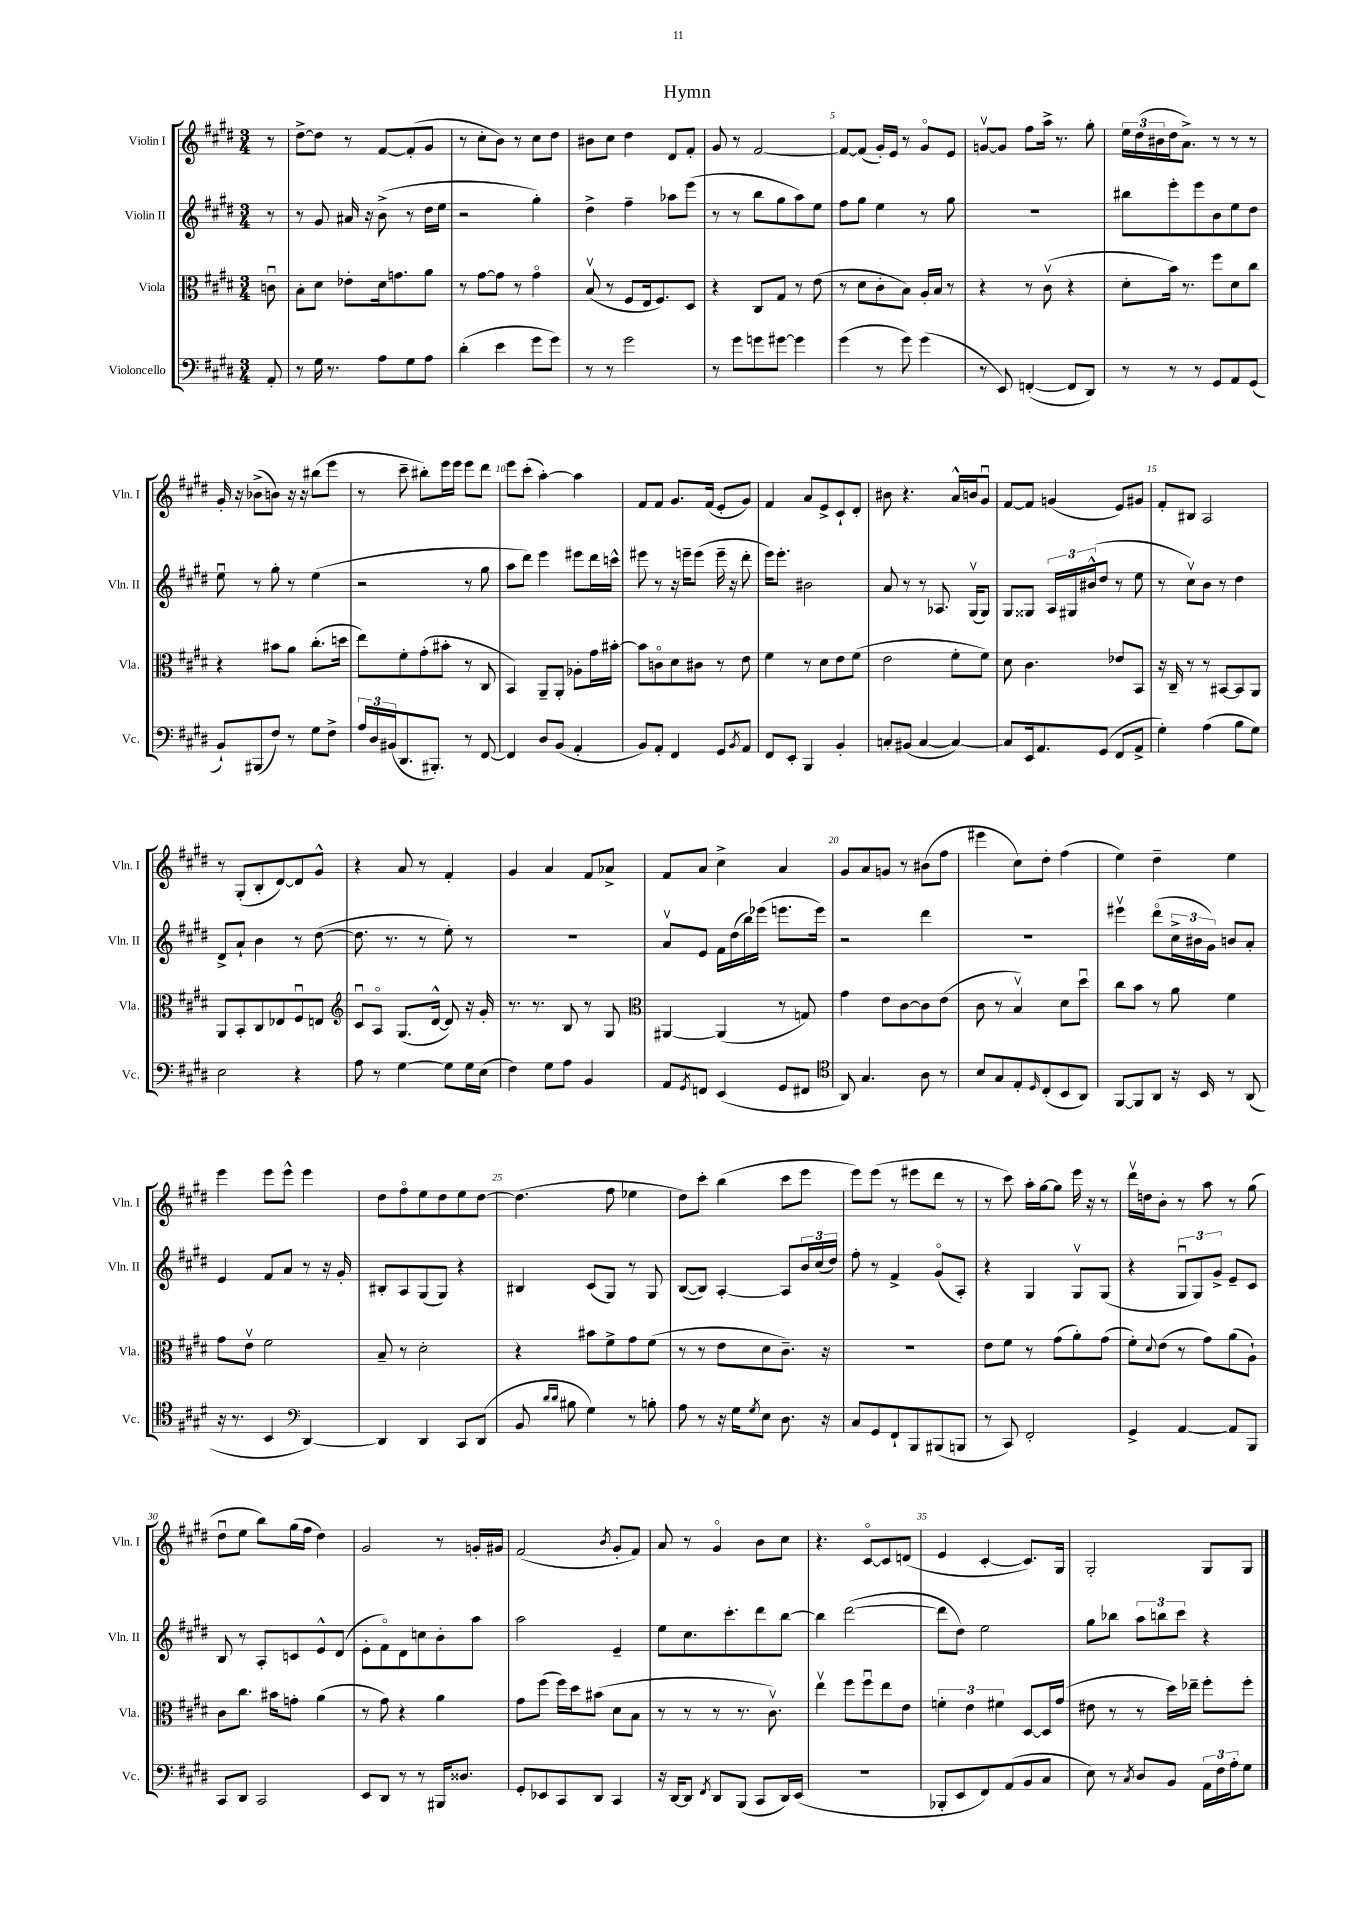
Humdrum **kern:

**kern	**kern	**kern	**kern
*part4	*part3	*part2	*part1
*staff4	*staff3	*staff2	*staff1
*I"Violoncello	*I"Viola	*I"Violin II	*I"Violin I
*I'Vc.	*I'Vla.	*I'Vln. II	*I'Vln. I
*clefF4	*clefC3	*clefG2	*clefG2
*k[f#c#g#d#]	*k[f#c#g#d#]	*k[f#c#g#d#]	*k[f#c#g#d#]
*M3/4	*M3/4	*M3/4	*M3/4
=	=	=	=
8AA'/	8cnu\	8r	8r
=1	=1	=1	=1
8r	8B'\L	8r	[8dd#^\L
16G#\	8d#\J	8g#/	8dd#\J]
8.r	.	.	.
.	8e-X'\L	16a#X/	8r
.	.	16r	.
8A\L	16d#\k	(8b^\	[8f#/L
.	8.gn\	.	.
8G#\	.	8r	(8f#'/]
8A\J	8a\J	16dd#\LL	8g#/J
.	.	16ee\JJ	.
=2	=2	=2	=2
(4d#'\	8r	2r	8r
.	[8g#\L	.	8cc#'\L
4e\	8g#\J]	.	8b\J)
.	8r	.	8r
8g#\L	4g#\	4gg#'\)	8cc#\L
8g#\J)	.	.	8dd#\J
=3	=3	=3	=3
8r	(8Bv/	4dd#^\	8b#X\L
8r	8r	.	8cc#\J
2g#\	8F#/L	4ff#~\	4dd#\
.	16E/k	.	.
.	8.F#/)	.	.
.	.	8aa-X\L	8d#/L
.	8D#/J	(8eee\J	8f#'/J
=4	=4	=4	=4
8r	4r	8r	8g#/
8g#\L	.	8r	8r
8gn\	8C#/L	8bb\L	[2f#/
[8g#X\J	8G#/J	8gg#\	.
4g#\]	8r	8aa\)	.
.	(8e\	8ee\J	.
=5	=5	=5	=5
(4g#\	8r	8ff#\L	8f#/L_
.	8d#\L	8gg#\J	(8f#/J]
8r	8c#'\	4ee\	16g#'/LL)
.	.	.	16e/JJ
8g#\)	8B\J)	.	8r
(4g#\	16A'/LL	8r	8g#/L
.	16B/JJ	.	.
.	8r	8gg#\	8e/J
=6	=6	=6	=6
8r	4r	2.r	[8gnv/L
8EE/)	.	.	8g/J]
([4FFn'/	8r	.	8ff#\L
.	(8c#v\	.	16aa^\Jk
.	.	.	8.r
8FF/L]	4r	.	.
8DD#/J)	.	.	8gg#'\
=7	=7	=7	=7
8r	8d#'\L	8bb#X\L	24ee\LL
.	.	.	(24dd#\
.	.	.	24b#X\
8r	16b\Jk)	8eee'\	16dd#\J
.	8.r	.	8.a^\J)
8r	.	8eee\	.
8GG#/L	8ff#\L	8b\	8r
8AA/	8d#\	8ee\	8r
(8GG#/J	8cc#\J	8dd#\J	8r
!!LO:LB:g=z
=8	=8	=8	=8
8BB`/L)	4r	8eeu\	16g#'/
.	.	.	16r
(8BBB#X/	.	8r	(8b-X^\L
8F#/J)	8b#X\L	8gg#'\	8bn\J)
8r	8a\J	8r	16r
.	.	.	16r
8G#\L	(8.cc#'\L	(4ee\	(8bb#X\L
8F#^\J	.	.	8eee\J
.	16ddn\Jk	.	.
=9	=9	=9	=9
24A/LL	8ee\L)	2r	8r
24D#/	.	.	.
(24BB#X/J	.	.	.
8.DD#/	8f#'\	.	8ccc#~\
.	(8g#'\	.	8bb#X'\L)
8.BBB#X'/J)	.	.	.
.	8b#X'\J	.	16eee\L
.	.	.	16eee\JJ
8r	8r	8r	8eee\L
[8FF#/	8C#/	8gg#\	8ddd#\J
=10	=10	=10	=10
4FF#/]	4BB/)	8aa\L	8eee\L
.	.	8ddd#\J)	(8ccc#'\J
8D#/L	8AA~/L	4eee\	[4aa'\)
(8BB/J	8AA'/J	.	.
4AA'/	8A-X'\L	8eee#X\L	4aa\]
.	16g#\L	16ddd#\L	.
.	[16b#X'\JJ	16cccn^^\JJ	.
=11	=11	=11	=11
8BB/L)	8b#\L]	8eee#X\	8f#/L
8AA'/J	8cn\	8r	8f#/J
4FF#/	8d#\	16r	8.g#/L
.	.	16eeen~\KL	.
.	8c#X\J	(8eee\J	.
.	.	.	(16f#/Jk
8GG#/L	8r	16eee~\	8e'/L
.	.	16r	.
8qBB/	.	.	.
8AA/J	8e\	8ddd#'\	8g#/J)
=12	=12	=12	=12
8FF#/L	4f#\	16eee\KL)	4f#/
.	.	8.eee'\J	.
8EE'/J	.	.	.
4BBB/	8r	2b#X\	8a/L
.	8d#\L	.	8e^/
4BB'/	8e\	.	8c#`/
.	(8f#\J	.	8d#'/J
=13	=13	=13	=13
8Cn'/L	2e\	8a/	8b#X\
(8BB#X/J	.	8r	4.r
[4C/	.	8r	.
.	.	8.A-X/	.
4C/_)	8f#'\L	.	16a^^/LL
.	.	(16G#v/KL	16bn/J
.	8f#\J)	8G#/J)	8g#u/J
=14	=14	=14	=14
8C/L]	8d#\	8G#/L	[8f#/L
16EE/k	4.c#\	8G##X/J	8f#/J]
8.AA/	.	.	.
.	.	24A/LL	(4gn/
.	.	24G#X/	.
.	.	(24b#X^^/J	.
(8GG#/J	.	8dd#/J	.
8FF#/L	8e-X/L	8r	8e/L)
8AA^/J	8BB/J	8ee\	8g#X/J
=15	=15	=15	=15
4G#'\)	16r	8r	8f#'/L
.	16C#~/	.	.
.	8r	8cc#v\L)	8B#X/J
(4A\	8r	8b\J	2A/
.	[8BB#X/L	8r	.
8B\L	8BB#/]	4dd#\	.
8G#\J)	8AA/J	.	.
!!LO:LB:g=z
=16	=16	=16	=16
2E\	8AA/L	8d#^/L	8r
.	8BB'/	8a`/J	(8G#'/L
.	8C#/	4b\	8B'/
.	8E-X/	.	[8d#/)
4r	8F#u/	8r	8d#/]
.	8En/J	([8dd#\	8g#^^/J
=17	=17	=17	=17
*	*clefG2	*	*
8A\	8c#u/L	8.dd#\]	4r
8r	8A/J	.	.
.	.	8.r	.
[4G#\	(8.G#/L	.	8a/
.	.	8r	8r
.	[16d#^^/Jk	.	.
8G#\L]	8d#/])	8ee'\)	4f#'/
16G#\L	16r	8r	.
(16E\JJ	16g#'/	.	.
=18	=18	=18	=18
4F#\)	8.r	2.r	4g#/
.	8.r	.	.
8G#\L	.	.	4a/
8A\J	8B/	.	.
4BB/	8r	.	8f#/L
.	8G#/	.	8a-X^/J
=19	=19	=19	=19
*	*clefC3	*	*
8AA/L	[4AA#X/	8av/L	8f#/L
8qGG#/	.	.	.
8FFn/J	.	8e/J	8a/J
(4EE/	(4AA#/]	16f#\LL	4cc#^\
.	.	(16dd#\	.
.	.	16bb\)	.
.	.	(16eee-X\JJ	.
8GG#/L	8r	8.eeen\L	4a/
8FF#X/J	8Gn/)	.	.
.	.	16eee\Jk)	.
=20	=20	=20	=20
*clefC4	*	*	*
8AA/)	4g#\	2r	8g#/L
4.G#/	.	.	8a/
.	8e\L	.	8gn/J
.	[8c#\	.	8r
8A\	8c#\]	4ddd#\	(8b#X\L
8r	(8e\J	.	8ff#\J
=21	=21	=21	=21
8B/L	8c#\	2.r	4eee#X\
8G#/	8r	.	.
8E'/	4Bv/)	.	8cc#\L)
16qqD#/	.	.	.
(8C#'/	.	.	8dd#'\J
8BB/	8d#\L	.	(4ff#\
8AA/J)	8dd#u\J	.	.
=22	=22	=22	=22
[8FF#/L	8cc#\L	4eee#Xv\	4ee\)
8FF#/]	8b\J	.	.
8AA/J	8r	(8ddd#\L	4dd#~\
16r	8a\	24cc#^\L	.
.	.	24b#X\	.
16BB/	.	.	.
.	.	24g#\JJ)	.
8r	4f#\	8bn/L	4ee\
(8AA/	.	8a'/J	.
!!LO:LB:g=z
=23	=23	=23	=23
16r	8g#\L	4e/	4eee\
8.r	.	.	.
.	8ev\J	.	.
4BB/	2f#\	8f#/L	8eee\L
.	.	8a/J	8eee^^\J
*clefF4	*	*	*
[4DD#/)	.	8r	4eee\
.	.	16r	.
.	.	16g#'/	.
=24	=24	=24	=24
4DD#/]	8B~/	8B#X'/L	8dd#\L
.	8r	8A/	8ff#\
4DD#/	2d#'\	(8G#/	8ee\
.	.	8G#/J)	8dd#\
8CC#/L	.	4r	8ee\
(8DD#/J	.	.	[8dd#\J
=25	=25	=25	=25
8BB/	4r	4B#X/	(4.dd#\]
16qqd#/LL	.	.	.
16qqd#/JJ	.	.	.
8B#X\	.	.	.
4G#\)	8b#X\L	(8c#/L	.
.	8f#^\	8G#/J)	8ff#\
8r	8g#\	8r	4ee-X\
8Bn'\	(8f#\J	8G#/	.
=26	=26	=26	=26
8A\	8r	([8B/L	8dd#\L)
8r	8r	8B/J])	8ccc#'\J
16r	8e\L	[4A'/	(4bb\
16G#\KL	.	.	.
8qG#/	.	.	.
8E\J	8d#\	.	.
8.D#\	8.c#~\J)	8A/L]	8ccc#\L
.	.	24b/L	8eee\J
.	.	(24cc#/	.
16r	16r	.	.
.	.	24dd#/JJ)	.
=27	=27	=27	=27
8C#/L	2.r	8ff#'\	8eee\L)
8GG#/	.	8r	(8eee\J
8FF#`/	.	4f#^/	8r
8BBB/	.	.	8eee#X\L
(8BBB#X/	.	(8g#/L	8ddd#\J
8BBBn/J	.	8A'/J)	8r
=28	=28	=28	=28
8r	8e\L	4r	8r
8CC#/)	8f#\J	.	8ccc#\)
2FF#'/	8r	4G#/	16aa'\LL
.	.	.	[16gg#\J
.	(8g#\L	.	8gg#\J]
.	8a'\)	8G#v/L	16eee\
.	.	.	16r
.	(8g#\J	(8G#/J	8r
=29	=29	=29	=29
4GG#^/	8f#'\L)	4r	16ddd#v\LL
.	.	.	16ddn\J
.	8qqd#/	.	.
.	(8e\J	.	8b'\J
[4AA/	8r	12G#u/L	8r
.	.	12G#/)	.
.	8g#\L)	.	8aa\
.	.	12g#^/J	.
8AA/L]	(8a\	8e~/L	8r
8BBB/J	8A`\J)	8c#/J	(8gg#\
!!LO:LB:g=z
=30	=30	=30	=30
8CC#/L	8c#\L	8B/	8dd#u\L
8DD#/J	8.cc#\J	8r	8ee\J
2CC#/	.	8A'/L	8bb\L)
.	16b#X\KL	.	.
.	8gn'\J	8cn/	(16gg#\L
.	.	.	16ff#\JJ
.	(4a\	8e^^/	4dd#\)
.	.	(8d#/J	.
=31	=31	=31	=31
8EE/L	8r	8e'\L	2g#/
8DD#/J	8g#\)	8f#\)	.
8r	4r	8d#\	.
8r	.	8ccn\	.
16BBB#X/KL	4a\	8b'\	8r
8.D##X/J	.	.	.
.	.	8aa\J	16gn'/LL
.	.	.	16g#X/JJ
=32	=32	=32	=32
8GG#'/L	8g#\L	2aa\	(2f#/
8EE-X/	(8ff#\J	.	.
8CC#/	16ff#\LL)	.	.
.	16dd#\J	.	.
8DD#/J	(8b#X\J	.	.
.	.	.	8qb/
4CC#/	8d#\L	4e~/	8g#'/L
.	8B\J	.	8f#/J)
=33	=33	=33	=33
16r	8r	8ee\L	8a/
[16DD#/KL	.	.	.
8DD#/J]	8r	8.cc#\	8r
8qFF#/	.	.	.
8DD#/L	8r	.	4g#/
.	.	8.ccc#'\	.
(8BBB/J	8.r	.	.
8CC#/L	.	8ddd#\	8b\L
.	8.c#v\)	.	.
16DD#/L)	.	[8bb\J	8cc#\J
(16EE/JJ	.	.	.
=34	=34	=34	=34
2.r	4eev\	4bb\]	4.r
.	8ff#\L	([2ddd#\	.
.	8ff#u\	.	[8c#/L
.	8ee\	.	8c#/]
.	8e\J	.	(8dn/J
=35	=35	=35	=35
8BBB-X'/L	6fn'\	8ddd#\L]	4e/
8EE/	.	8dd#\J)	.
.	6e\	.	.
8FF#/)	.	2ee\	[4c#'/
.	6f#X\	.	.
(8AA/	.	.	.
8BB/	[8D#/L	.	8.c#/L])
8C#/J	16D#/L]	.	.
.	(16g#/JJ	.	16G#/Jk
=36	=36	=36	=36
8E\)	8e#X\	8gg#\L	2G#'/
8r	8r	8bb-X\J	.
8qC#/	.	.	.
8D#/L	8r	12aa\L	.
.	.	12bbn\	.
8BB/J	16dd#\LL)	.	.
.	.	12ccc#\J	.
.	16ee-X~\JJ	.	.
24AA\LL	8ff#'\L	4r	8G#/L
24F#\	.	.	.
24A'\J	.	.	.
8G#\J	8ff#'\J	.	8G#/J
==	==	==	==
*-	*-	*-	*-
